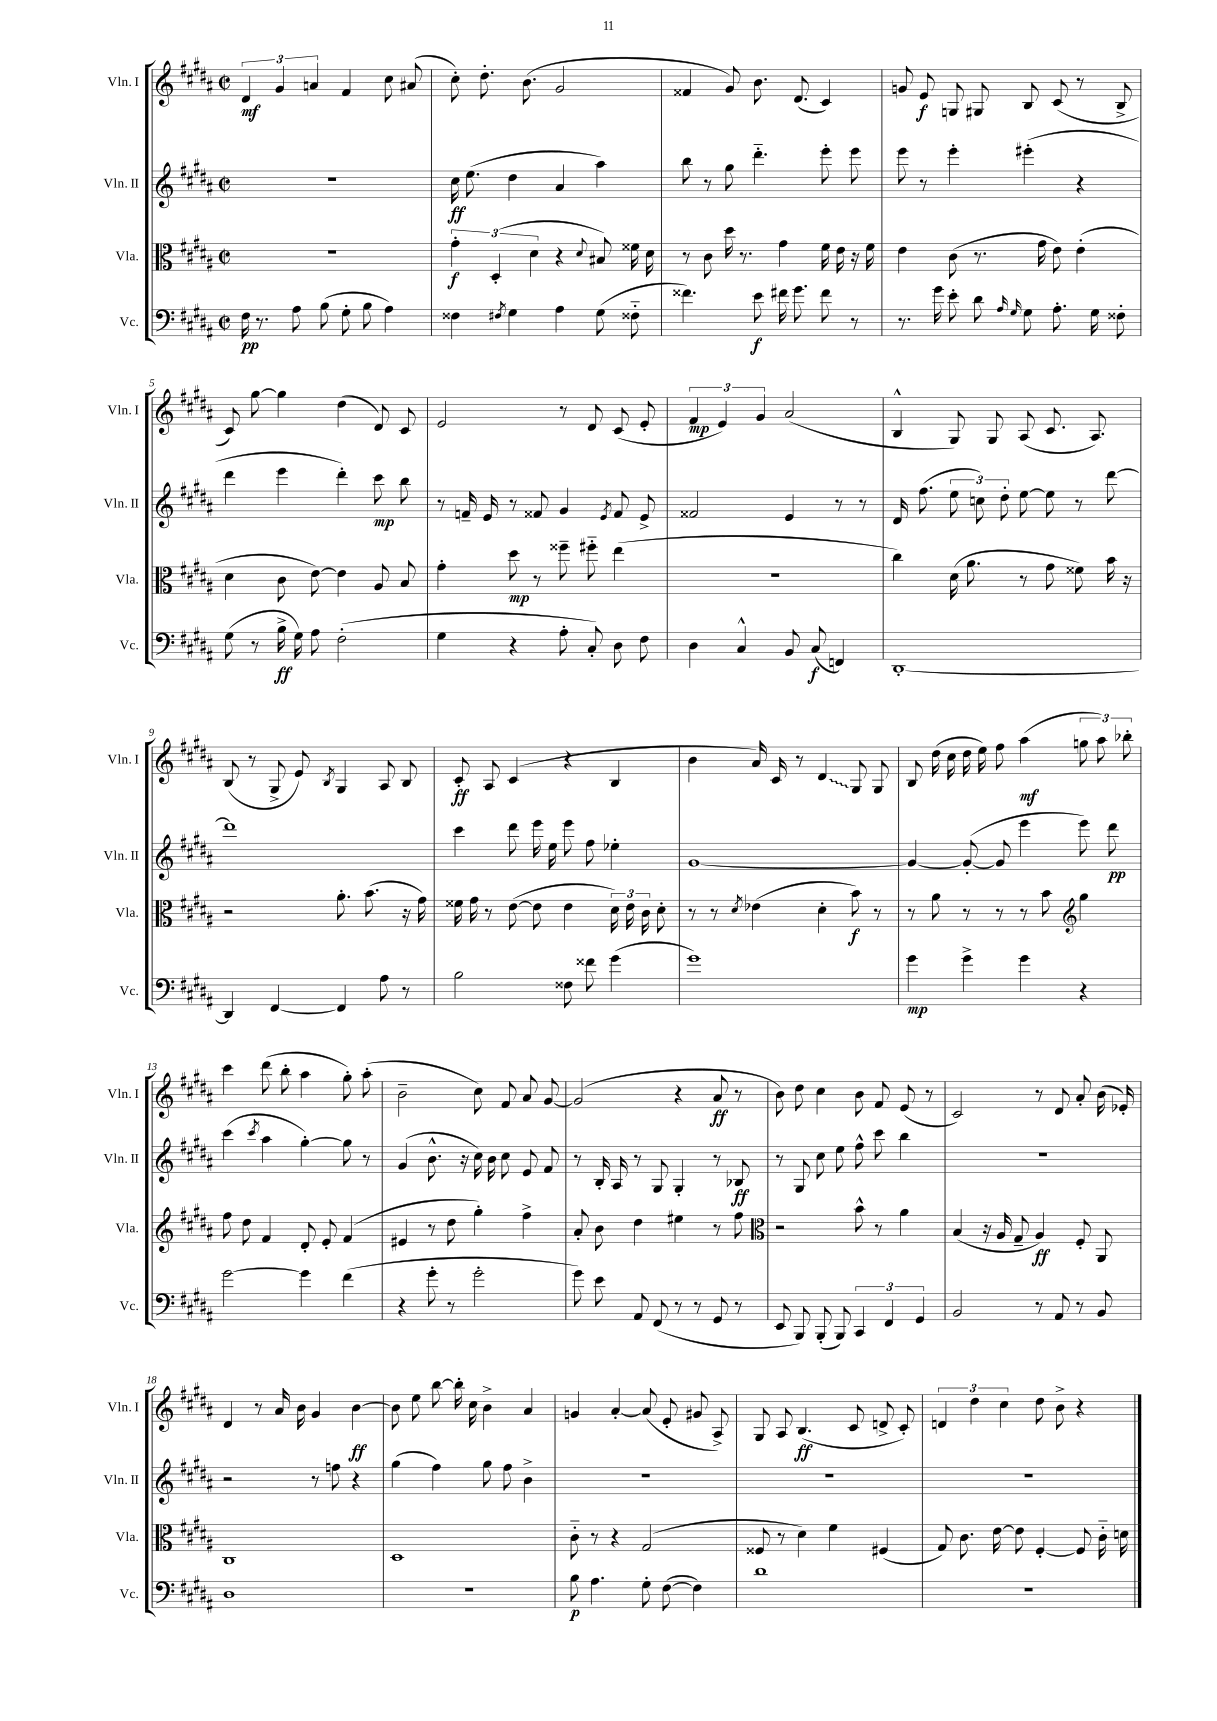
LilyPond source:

<<
\new StaffGroup <<
\new Staff = "s0" \with { instrumentName = "Vln. I" shortInstrumentName = "Vln. I" } {
    \clef treble \key b \major \defaultTimeSignature \time 2/2
    \autoBeamOff \tuplet 3/2 { dis'4\mf gis'4 a'4 } fis'4 cis''8 ais'8( |
    cis''8-.) dis''8.-. b'8.( gis'2 |
    fisis'4 gis'8) b'8. dis'8.( cis'4) |
    g'8 e'8\f g8 gis8 b8 cis'8( r8 b8-> |
    cis'8) gis''8~ gis''4 dis''4( dis'8) cis'8 |
    e'2 r8 dis'8 cis'8( e'8-. |
    \tuplet 3/2 { fis'4\mp e'4) gis'4 } ais'2( |
    b4-^ gis8) gis8 ais8( cis'8. ais8.) |
    b8( r8 gis8-> e'8) \acciaccatura { b8 } gis4 ais8 b8 |
    cis'8-.\ff ais8 cis'4( r4 b4 |
    b'4 ais'16) cis'16 r8 \once \override Glissando.style = #'zigzag dis'4\glissando gis8 gis8 |
    b8 dis''16( cis''16 dis''16 e''16) fis''8 ais''4\mf( \tuplet 3/2 { g''8 ais''8) bes''8-. } |
    cis'''4 dis'''8( b''8-. ais''4 gis''8-.) ais''8-.( |
    b'2-- cis''8) fis'8 ais'8 gis'8~ |
    gis'2( r4 ais'8\ff r8 |
    b'8) dis''8 cis''4 b'8 fis'8 e'8( r8 |
    cis'2) r8 dis'8 ais'8-. b'16( ees'16-.) |
    dis'4 r8 ais'16 b'16 gis'4 b'4~\ff |
    b'8 e''8 b''8~ b''16-. cis''16 b'4-> ais'4 |
    g'4 ais'4~-. ais'8( e'8-. gis'8 ais8->) |
    gis8 ais8 b4.\ff( cis'8 d'8-> cis'8-.) |
    \tuplet 3/2 { d'4 dis''4 cis''4 } dis''8 b'8-> r4 \bar "|." |
}
\new Staff = "s1" \with { instrumentName = "Vln. II" shortInstrumentName = "Vln. II" } {
    \clef treble \key b \major \defaultTimeSignature \time 2/2
    \autoBeamOff R1 |
    cis''16\ff e''8.( dis''4 ais'4 ais''4) |
    b''8 r8 gis''8 dis'''4.-_ e'''8-. e'''8 |
    e'''8 r8 e'''4-. eis'''4-.( r4 |
    dis'''4 e'''4 dis'''4-.) cis'''8\mp b''8 |
    r8 f'16-- e'16 r8 fisis'8 gis'4 \acciaccatura { e'8 } fisis'8 e'8-> |
    fisis'2 e'4 r8 r8 |
    dis'16 fis''8.( \tuplet 3/2 { e''8 c''8) dis''8-. } e''8~ e''8 r8 dis'''8~ |
    dis'''1 |
    cis'''4 dis'''8 e'''16 e''16 e'''8 fis''8 ees''4-. |
    gis'1~ |
    gis'4~ gis'8~-.( gis'8 e'''4 e'''8) dis'''8\pp |
    cis'''4( \acciaccatura { cis'''8 } ais''4 gis''4~-.) gis''8 r8 |
    gis'4( b'8.-^ r16 cis''16) b'16 cis''8 e'8 fis'8 |
    r8 b16-. ais16 r8 gis8 gis4-. r8 bes8\ff |
    r8 gis8 cis''8 e''8 fis''8-^ cis'''8 b''4 |
    R1 |
    r2 r8 f''8 r4 |
    gis''4( fis''4) gis''8 fis''8 b'4-> |
    R1 |
    R1 |
    R1 \bar "|." |
}
\new Staff = "s2" \with { instrumentName = "Vla." shortInstrumentName = "Vla." } {
    \clef alto \key b \major \defaultTimeSignature \time 2/2
    \autoBeamOff R1 |
    \tuplet 3/2 { gis'4-.\f dis4-.( dis'4 } r4 \appoggiatura { dis'8 } bis8) fisis'16 dis'16 |
    r8 cis'8 dis''16 r8. gis'4 fis'16 e'16 r16 fis'16 |
    e'4 cis'8( r8. gis'16 e'8) e'4-.( |
    dis'4 cis'8 e'8~) e'4 ais8 b8 |
    gis'4-. dis''8\mp r8 fisis''8-- fis''8-_ e''4( |
    R1 |
    cis''4) dis'16( ais'8. r8 gis'8 fisis'8) b'16 r16 |
    r2 ais'8.-. b'8.( r16 gis'16) |
    fisis'16 gis'16 r8 e'8~( e'8 e'4 \tuplet 3/2 { dis'16) e'16 cis'16 } dis'8-. |
    r8 r8 \acciaccatura { dis'8 } ees'4( dis'4-. b'8\f) r8 |
    r8 ais'8 r8 r8 r8 b'8 \clef treble gis''4 |
    fis''8 dis''8 fis'4 dis'8-. e'8-. fis'4( |
    eis'4 r8 dis''8 gis''4-.) fis''4-> |
    ais'8-. b'8 dis''4 eis''4 r8 fis''8 |
    \clef alto r2 b'8-^ r8 ais'4 |
    b4( r16 ais16 gis8-- ais4\ff) fis8-. ais,8 |
    cis1 |
    dis1 |
    cis'8-_ r8 r4 gis2( |
    fisis8 r8 dis'4) fis'4 fis4( |
    gis8) cis'8. e'16~ e'8 fis4~-. fis8 cis'16-_ d'16 \bar "|." |
}
\new Staff = "s3" \with { instrumentName = "Vc." shortInstrumentName = "Vc." } {
    \clef bass \key b \major \defaultTimeSignature \time 2/2
    \autoBeamOff fis16\pp r8. ais8 b8( gis8-. b8 ais4) |
    fisis4 \acciaccatura { fis8 } gis4 ais4 gis8( fisis8-_ |
    fisis'4.) e'8\f fis'16 gis'8. fis'8 r8 |
    r8. gis'16 e'8-. dis'8 \grace { ais16 gis16 } gis8 ais8.-. gis16 fisis8-. |
    gis8( r8 b16->\ff gis16) ais8 fis2-.( |
    gis4 r4 ais8-. cis8-.) dis8 fis8 |
    dis4 cis4-^ b,8 cis8\f( f,4) |
    dis,1~-. |
    dis,4 fis,4~ fis,4 ais8 r8 |
    b2 fisis8 fisis'8 gis'4( |
    gis'1) |
    gis'4\mp gis'4-> gis'4 r4 |
    gis'2~ gis'4 fis'4( |
    r4 gis'8-. r8 gis'2-. |
    gis'8) e'8 ais,8 fis,8( r8 r8 gis,8 r8 |
    e,8 b,,8) b,,8-.( b,,8) \tuplet 3/2 { cis,4 fis,4 gis,4 } |
    b,2 r8 ais,8 r8 b,8 |
    dis1 |
    R1 |
    b8\p ais4. gis8-. fis8~( fis4) |
    dis'1 |
    r1 \bar "|." |
}
>>
>>
